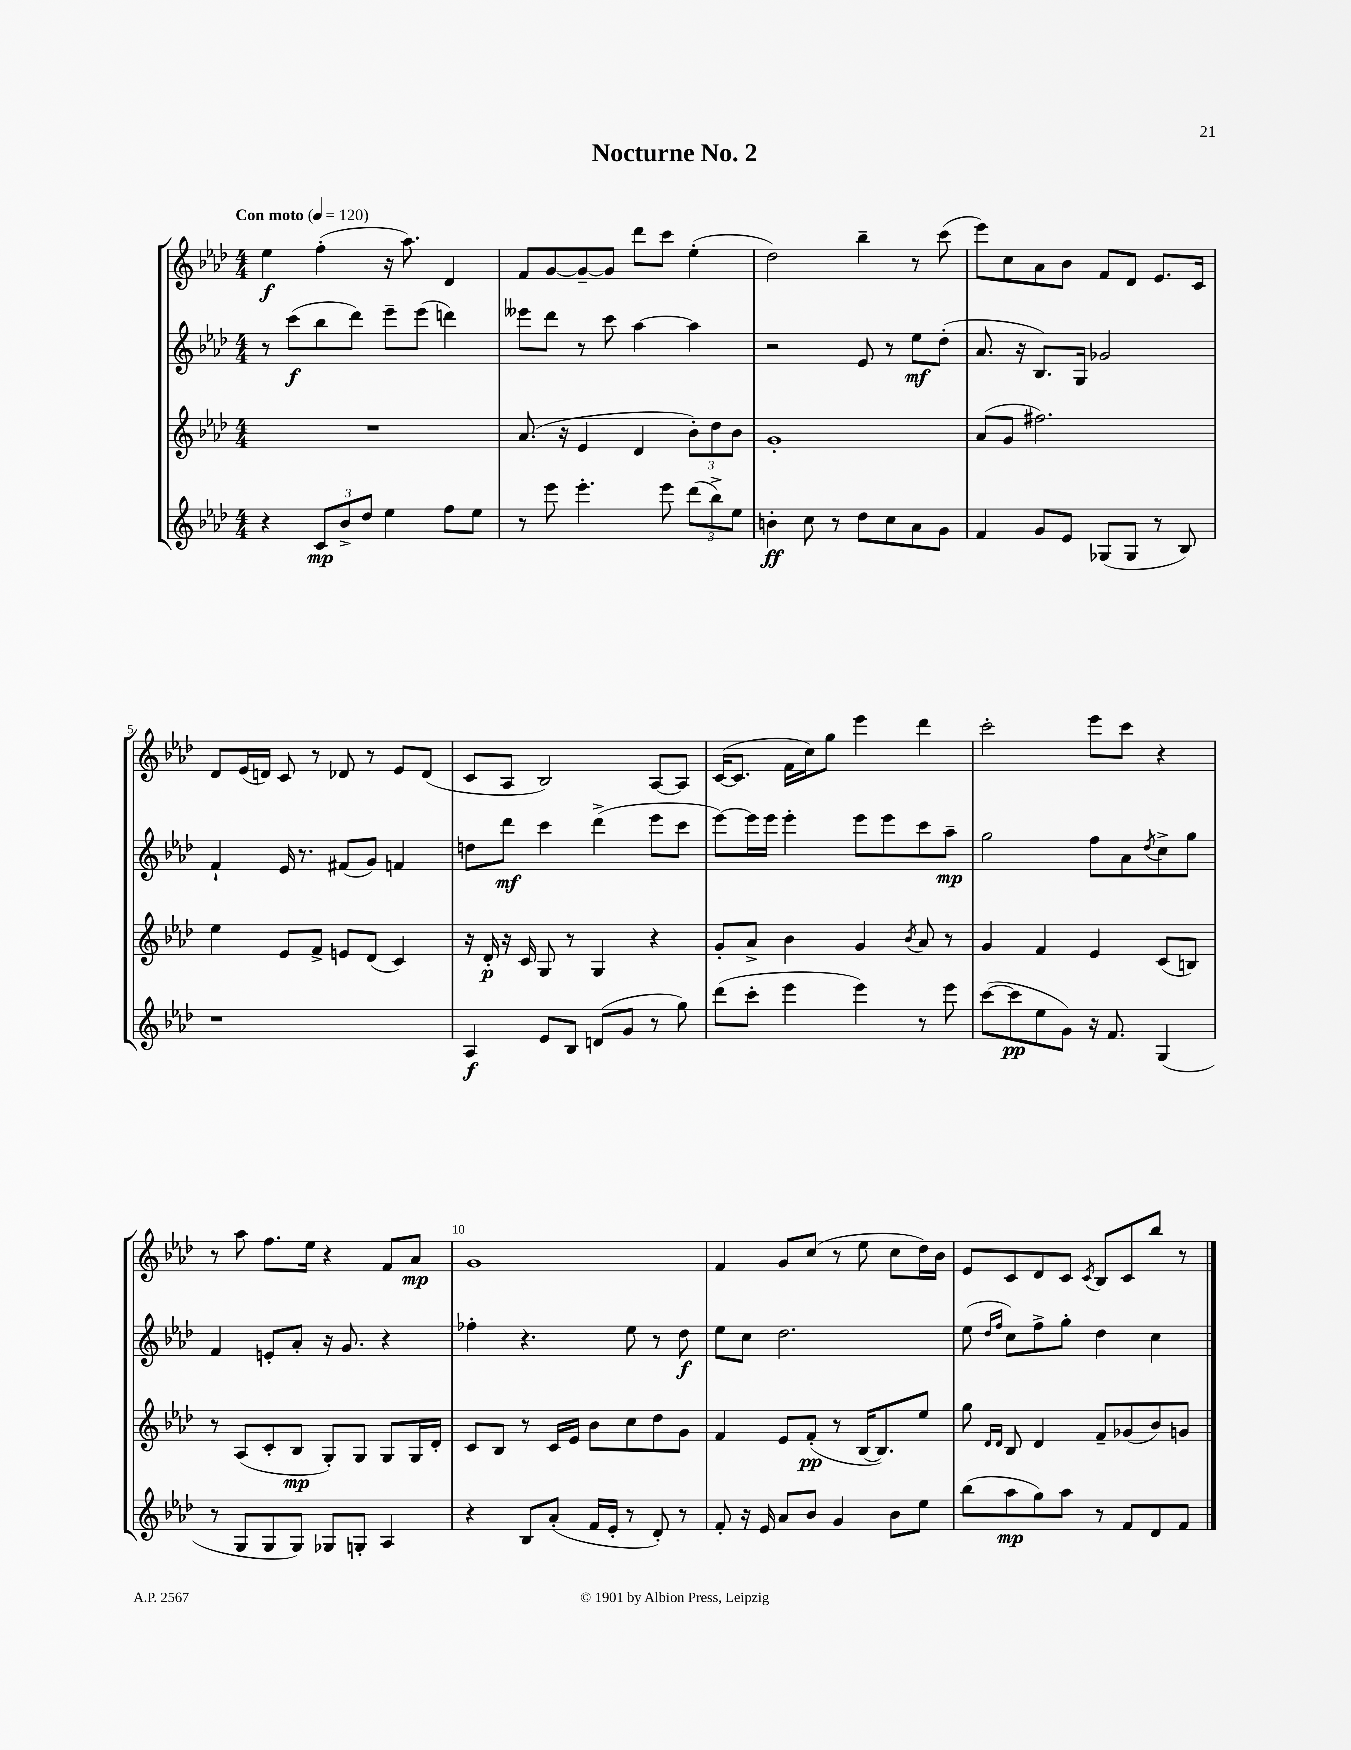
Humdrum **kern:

**kern	**kern	**kern	**kern
*staff4	*staff3	*staff2	*staff1
*clefG2	*clefG2	*clefG2	*clefG2
*k[b-e-a-d-]	*k[b-e-a-d-]	*k[b-e-a-d-]	*k[b-e-a-d-]
*M4/4	*M4/4	*M4/4	*M4/4
*MM120	*MM120	*MM120	*MM120
4r	1r	8r	4ee-
.	.	(8ccc	.
12c	.	8bb-	(4ff'
12b-^	.	.	.
.	.	8ddd-)	.
12dd-	.	.	.
4ee-	.	8eee-~	16r
.	.	.	8.aa-)
.	.	(8eee-	.
8ff	.	4ddd)	4d-
8ee-	.	.	.
=	=	=	=
8r	(8.a-	8eee--	8f
8eee-	.	8ddd-	[8g
.	16r	.	.
4.eee-'	4e-	8r	8g~_
.	.	8ccc	8g]
.	4d-	[4aa-	8ddd-
8eee-	.	.	8ccc
(12ddd-	12b-')	4aa-]	(4ee-'
12bb-^)	12dd-	.	.
12ee-	12b-	.	.
=	=	=	=
4b'	1g'	2r	2dd-)
8cc	.	.	.
8r	.	.	.
8dd-	.	8e-	4bb-~
8cc	.	8r	.
8a-	.	8ee-	8r
8g	.	(8dd-'	(8ccc
=	=	=	=
4f	(8a-	8.a-	8eee-)
.	8g	.	8cc
.	.	16r	.
8g	2.ff#)	8.B-)	8a-
8e-	.	.	8b-
.	.	16G	.
(8G-	.	2g-	8f
8G-	.	.	8d-
8r	.	.	8.e-
8B-)	.	.	.
.	.	.	16c
=	=	=	=
1r	4ee-	4f`	8d-
.	.	.	(16e-
.	.	.	16d)
.	8e-	16e-	8c
.	.	8.r	.
.	8f^	.	8r
.	8e	(8f#	8d-
.	(8d-	8g)	8r
.	4c)	4f	8e-
.	.	.	(8d-
=	=	=	=
4A-	16r	8dd	8c
.	16d-'	.	.
.	16r	8ddd-	8A-
.	16c	.	.
8e-	8G	4ccc	2B-)
8B-	8r	.	.
(8d	4G	(4ddd-^	.
8g	.	.	.
8r	4r	8eee-	[8A-
8gg)	.	8ccc	8A-]
=	=	=	=
(8ddd-	8g'	[8eee-)	([16c
.	.	.	8.c]
8ccc'	8a-^	16eee-]	.
.	.	16eee-	.
4eee-	4b-	4eee-'	16f
.	.	.	16cc)
.	.	.	8gg
4eee-)	4g	8eee-	4eee-
.	.	8eee-	.
.	8qb-	.	.
8r	8a-	8ccc	4ddd-
8eee-	8r	8aa-~	.
=	=	=	=
([8ccc	4g	2gg	2ccc'
8ccc]	.	.	.
8ee-	4f	.	.
8g)	.	.	.
16r	4e-	8ff	8eee-
8.f	.	.	.
.	.	8a-	8ccc
.	.	8qdd-	.
(4G	(8c	8cc^	4r
.	8B)	8gg	.
=	=	=	=
8r	8r	4f	8r
8G	(8A-	.	8aa-
8G	8c'	8e'	8.ff
8G)	8B-	8a-'	.
.	.	.	16ee-
8G-	8G')	16r	4r
.	.	8.g	.
8G'	8G	.	.
4A-	8G	4r	8f
.	16G	.	8a-
.	16d-'	.	.
=	=	=	=
4r	8c	4ff-'	1g
.	8B-	.	.
8B-	8r	4.r	.
(8a-'	16c	.	.
.	16e-	.	.
16f	8b-	.	.
16e-'	.	.	.
8r	8cc	8ee-	.
8d-')	8dd-	8r	.
8r	8g	8dd-	.
=	=	=	=
8f'	4f	8ee-	4f
16r	.	8cc	.
16e-	.	.	.
8a-	8e-	2.dd-	8g
8b-	(8f'	.	(8cc
4g	8r	.	8r
.	[16B-	.	8ee-
.	8.B-])	.	.
8b-	.	.	8cc
8ee-	8ee-	.	16dd-)
.	.	.	16b-
=	=	=	=
(8bb-	8gg	(8ee-	8e-
.	16qqd-	16qqdd-	.
.	16qqd-	16qqff	.
8aa-	8B-	8cc)	8c
8gg)	4d-	8ff^	8d-
8aa-	.	8gg'	8c
.	.	.	8qc
8r	8f~	4dd-	8B-
8f	(8g-	.	8c
8d-	8b-)	4cc	8bb-
8f	8g	.	8r
==	==	==	==
*-	*-	*-	*-
